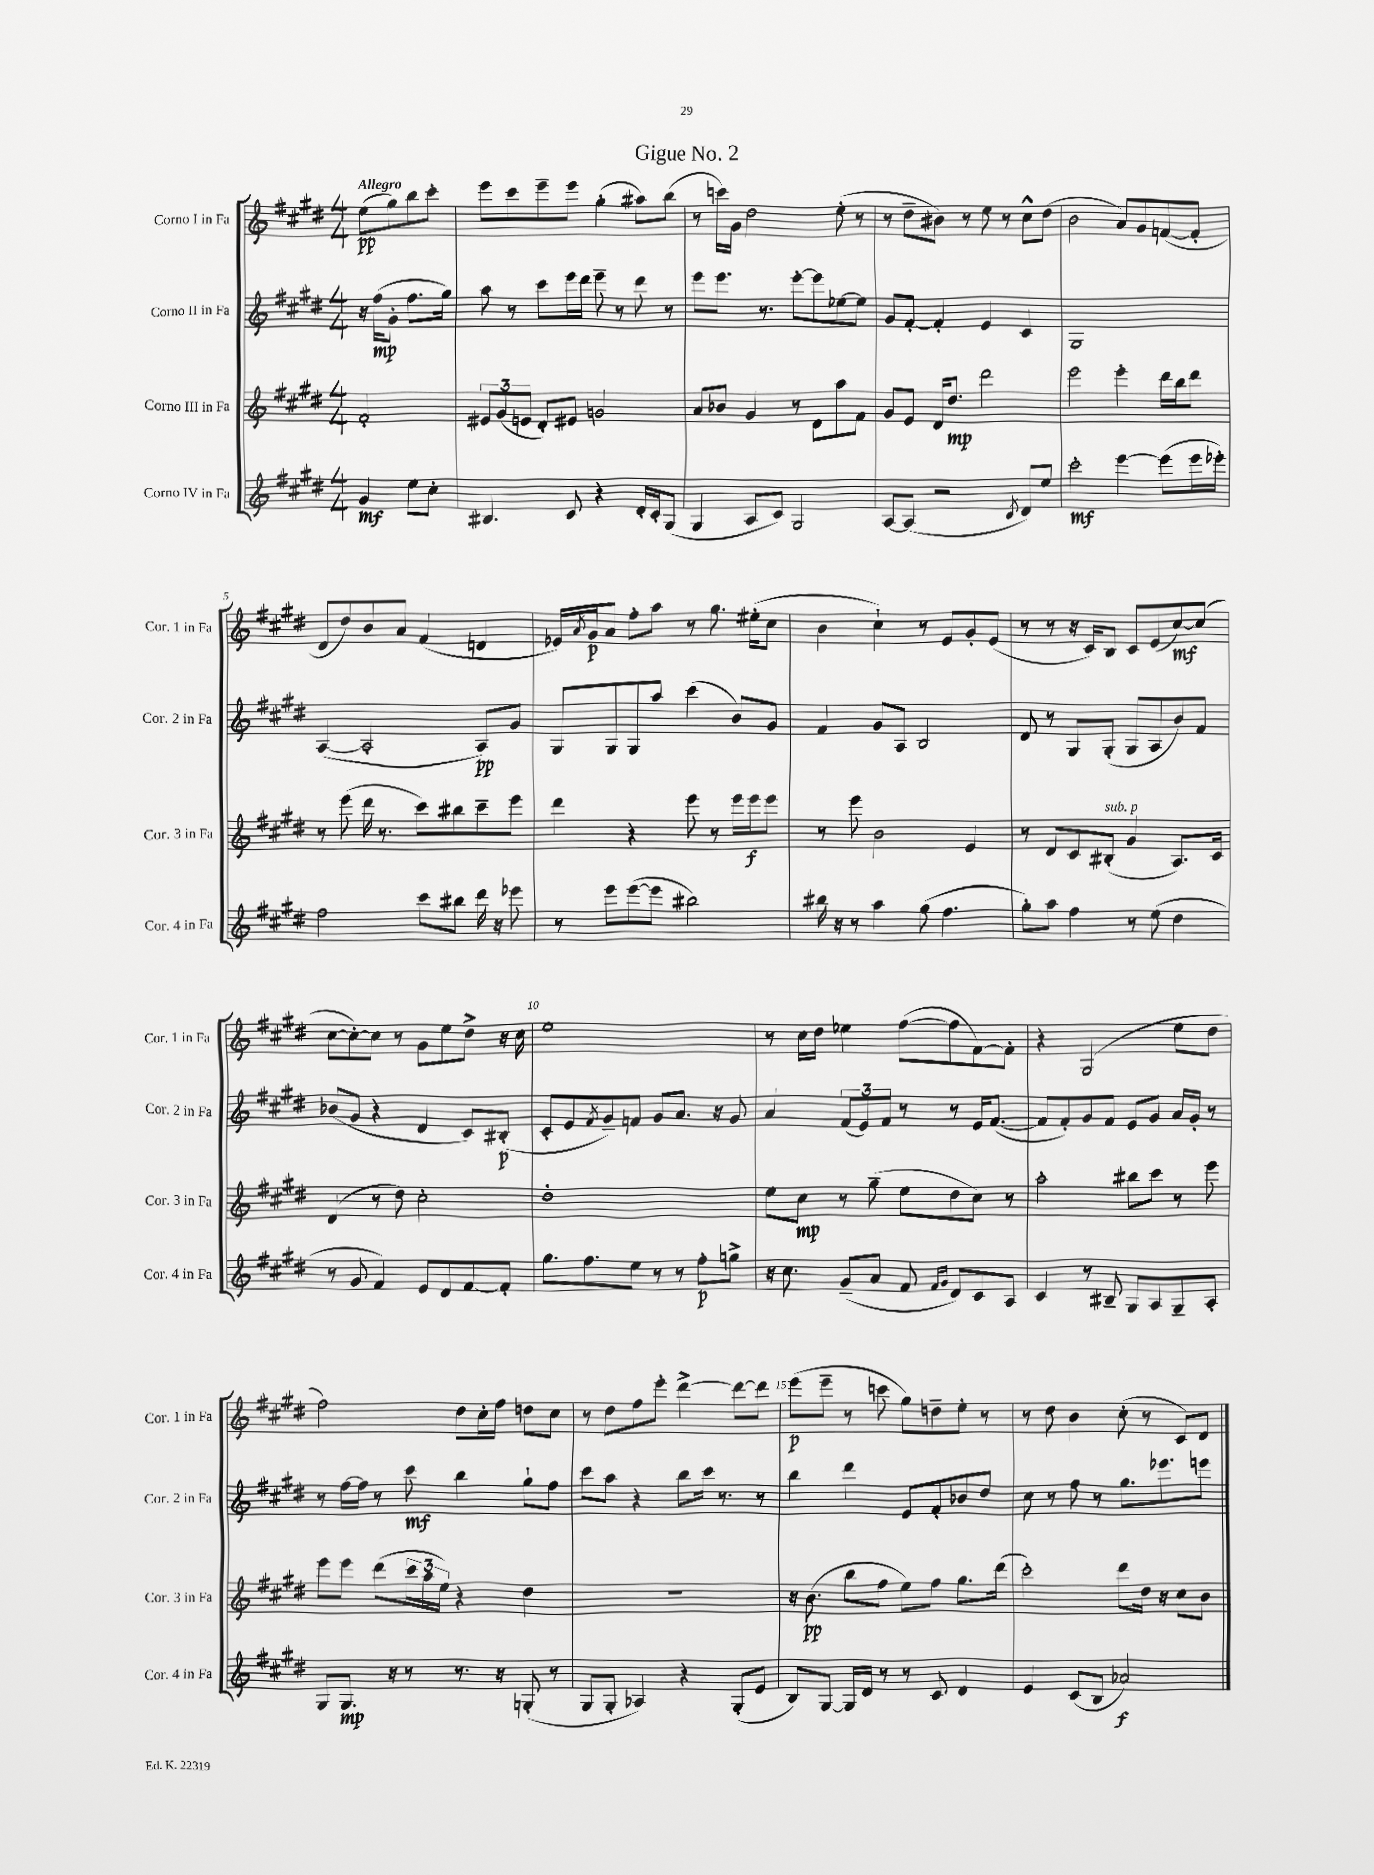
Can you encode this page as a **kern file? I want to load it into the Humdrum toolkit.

**kern	**kern	**kern	**kern
*staff4	*staff3	*staff2	*staff1
*clefG2	*clefG2	*clefG2	*clefG2
*k[f#c#g#d#]	*k[f#c#g#d#]	*k[f#c#g#d#]	*k[f#c#g#d#]
*M4/4	*M4/4	*M4/4	*M4/4
4g#	2f#'	16r	(8ee
.	.	(16ff#	.
.	.	8g#'	8gg#)
8ee	.	8.ff#	8bb
8cc#'	.	.	8ccc#'
.	.	16gg#)	.
=	=	=	=
4.B#	12e#	8aa	8eee
.	(12g#	.	.
.	.	8r	8ccc#
.	12e	.	.
.	8d#')	8ccc#	8eee~
8c#	8e#	16eee	8eee
.	.	16ddd#	.
4r	2g	8eee~	(4gg#'
.	.	8r	.
16d#'	.	8ddd#	8aa#)
16c#'	.	.	.
(8G#	.	8r	(8bb
=	=	=	=
4G#	8a	8eee	8r
.	8b-	8.eee	16ccc)
.	.	.	16g#
8A	4g#	.	2dd#
.	.	8.r	.
8c#)	.	.	.
2G#	8r	[8eee'	.
.	8d#	8eee]	.
.	8aa	[8ee-	(8ee'
.	8f#	8ee-]	8r
=	=	=	=
[8A	8g#	8g#	8r
(8A]	8e	[8f#'	8dd#~
2r	16d#	4f#']	8b#)
.	8.dd#	.	.
.	.	.	8r
.	2ddd#	4e	8ee
.	.	.	8r
8qc#	.	.	.
8d#)	.	4c#	8cc#^^
8ee	.	.	(8dd#
=	=	=	=
2ccc#'	2eee	1G#	2b
[4eee	4eee'	.	8a)
.	.	.	8g#
(8eee]	16ddd#	.	([8f
.	16bb	.	.
16eee	8ddd#	.	8f']
16eee-')	.	.	.
=	=	=	=
2ff#	8r	([4A	8d#
.	(8eee	.	8dd#)
.	16ddd#	2A']	8b
.	8.r	.	.
.	.	.	8a
8ccc#	8ccc#)	.	(4f#
8bb#	8bb#	.	.
16ddd#	8ccc#~	8A)	4d
16r	.	.	.
8eee-	8eee	8g#	.
=	=	=	=
8r	4ddd#	8G#	16e-)
.	.	.	8qa
.	.	.	16g#
8eee	.	8G#	8a
([8eee	4r	8G#	8ff#'
8eee]	.	8aa	8aa
2bb#)	8eee	(4ccc#	8r
.	8r	.	8.gg#
.	16eee	8b)	.
.	16eee	.	(16ee#'
.	8eee	8g#	8cc#
=	=	=	=
16bb#	8r	4f#	4b
16r	.	.	.
8r	8eee	.	.
4aa	2b	8g#	4cc#`)
.	.	8A	.
(8gg#	.	2B	8r
4.ff#	.	.	8e
.	4e	.	8g#'
.	.	.	(8e
=	=	=	=
8gg#')	8r	8d#	8r
8aa	8d#	8r	8r
4ff#	8c#	8G#	16r
.	.	.	16c#)
.	(8B#'	(8G#'	8B
8r	4g#	8G#	8c#
(8ee	.	8A	(8e
4dd#	8.A)	8b)	[8cc#)
.	.	8f#	(8cc#]
.	16c#	.	.
=	=	=	=
8r	(4d#	(8b-	[8cc#
8g#	.	8g#	8cc#'_)
4f#)	8r	4r	8cc#]
.	8dd#)	.	8r
8e	2cc#'	4d#	8g#
8d#	.	.	8ee
[8f#	.	8c#)	8dd#^
8f#']	.	(8B#'	16r
.	.	.	16cc#
=	=	=	=
8.gg#	1dd#'	8c#'	1ee
.	.	8e	.
8.ff#	.	.	.
.	.	8qf#	.
.	.	8g#~)	.
8ee	.	8f	.
8r	.	8g#	.
8r	.	8.a	.
8ff#'	.	.	.
.	.	16r	.
8gg^	.	8g#	.
=	=	=	=
16r	8ee	4a	8r
8.cc#	.	.	.
.	8cc#	.	16cc#
.	.	.	16dd#
(8g#~	8r	(12f#	4ee-
.	.	12e)	.
8a	(8gg#~	.	.
.	.	12f#	.
8f#	8ee	8r	([8ff#
16qqf#	.	.	.
16qqg#	.	.	.
8d#)	8dd#	8r	8ff#]
8c#	8cc#)	16e	[8f#)
.	.	([8.f#	.
8A	8r	.	8f#']
=	=	=	=
4c#	2aa'	8f#]	4r
.	.	8f#')	.
8r	.	8g#	(2G#
8B#~	.	8f#	.
8G#	8bb#	8e	.
8A	8ccc#	8g#	.
8G#~	8r	16a	8ee
.	.	16g#'	.
8A'	8eee	8r	8dd#
=	=	=	=
8G#	8eee	8r	2ff#)
8.G#	8eee	[16ff#	.
.	.	16ff#]	.
.	(8ddd#	8r	.
16r	.	.	.
8r	24ccc#	8ccc#	.
.	24aa	.	.
.	24ee)	.	.
8.r	4r	4bb	8dd#
.	.	.	16cc#'
16r	.	.	16ff#
(8G'	4dd#	8gg#`	8dd
8r	.	8ff#	8cc#
=	=	=	=
8G#	1r	8ccc#	8r
8G#'	.	8aa	8dd#
4A-)	.	4r	8ff#
.	.	.	8eee'
4r	.	8bb	[4ddd#^
.	.	16ccc#	.
.	.	8.r	.
(8G#'	.	.	8ddd#_
8e	.	8r	8ddd#]
=	=	=	=
8B)	16r	4bb	(8eee
.	(8.b	.	.
[8G#	.	.	8eee~
16G#]	8bb	4ddd#	8r
16d#	.	.	.
8r	8ff#	.	8ccc
8r	8ee)	8e	8gg#)
8c#	8ff#	8f#'	8dd~
4d#	8.gg#	8b-	8ee'
.	.	8dd#	8r
.	(16ddd#	.	.
=	=	=	=
4e	2ccc#')	8cc#	8r
.	.	8r	8dd#
(8c#	.	8ff#	4b
8B	.	8r	.
2a-)	8ddd#	8.gg#	(8cc#'
.	16dd#	.	8r
.	16r	8.eee-	.
.	8cc#	.	8c#)
.	8b	8eee	8d#
==	==	==	==
*-	*-	*-	*-
